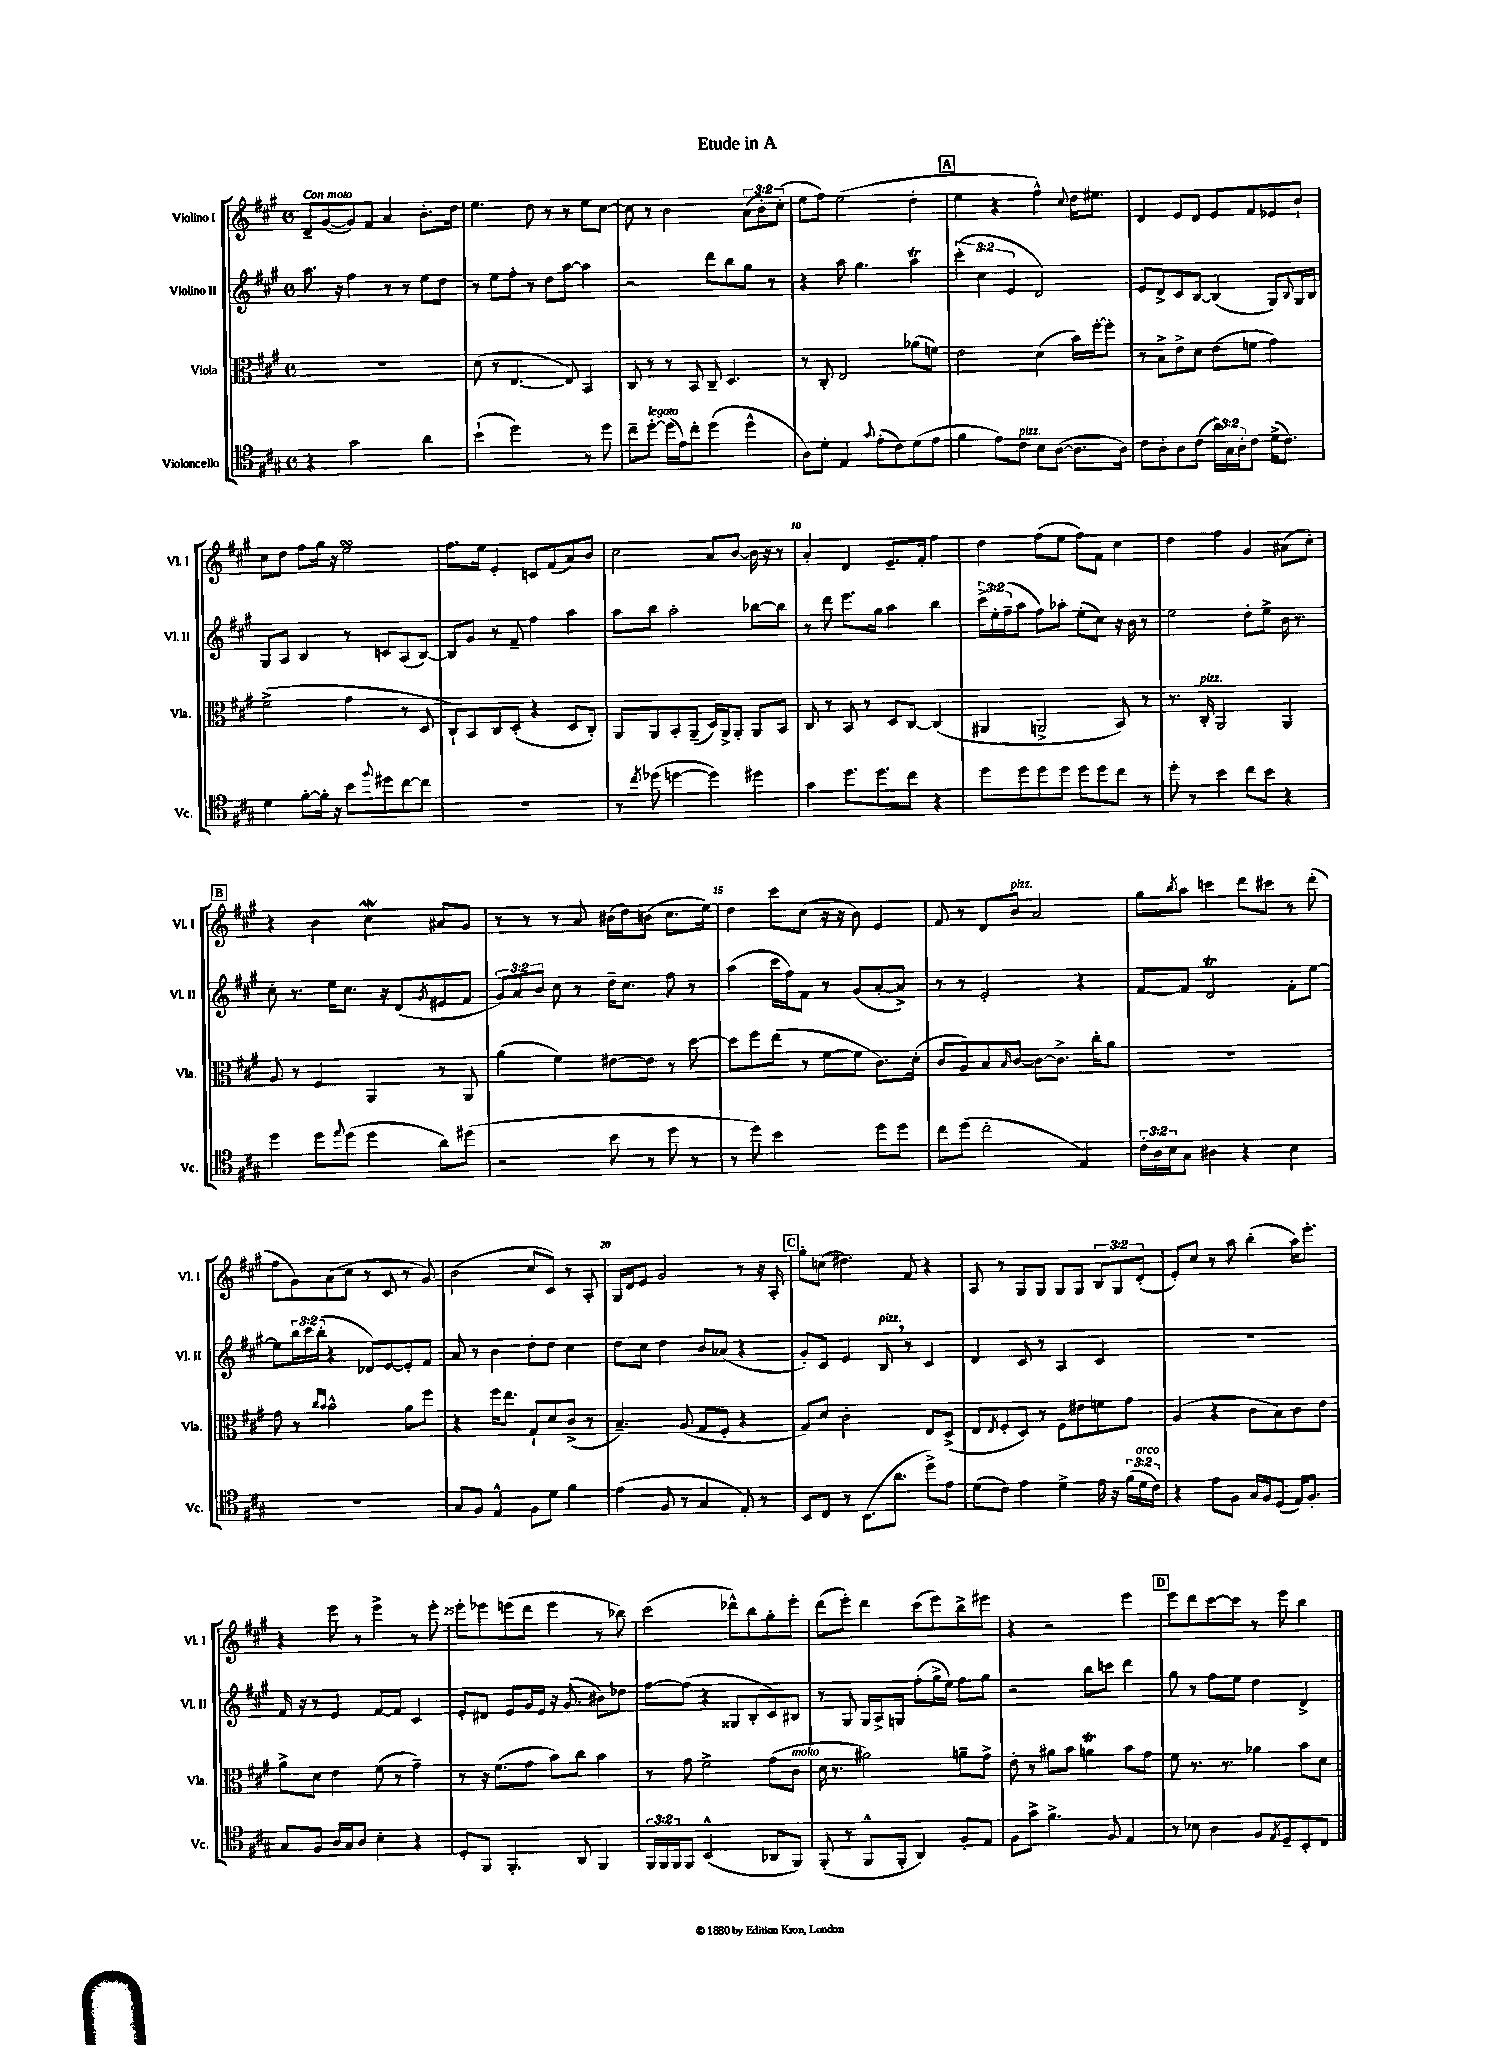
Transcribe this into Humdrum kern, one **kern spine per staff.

**kern	**kern	**kern	**kern
*staff4	*staff3	*staff2	*staff1
*clefC4	*clefC3	*clefG2	*clefG2
*k[f#c#g#]	*k[f#c#g#]	*k[f#c#g#]	*k[f#c#g#]
*M4/4	*M4/4	*M4/4	*M4/4
*met(c)	*met(c)	*met(c)	*met(c)
4r	1r	8.aa\	8d~/L
.	.	.	([8g#/
.	.	16r	.
2g#\	.	4ff#\	8g#/])
.	.	.	8f#/J
.	.	8r	4a/
.	.	8r	.
4a\	.	8ee\L	8.b'\L
.	.	8dd\J	.
.	.	.	16dd\Jk
=	=	=	=
(4b`\	(8d\	8r	4.ee\
.	8r	8ee\L	.
2dd\)	[4.E/	8ff#'\J	.
.	.	8r	8dd\
.	.	8dd\L	8r
.	8E/])	[8aa\J	8r
8r	4BB/	4aa\]	8ee\L
8dd\	.	.	[8cc#\J
=	=	=	=
8cc#~\L	8C#/	2r	8cc#\]
[8dd'\J	8r	.	8r
(16dd\]LL	8r	.	2b\
16e\J)	.	.	.
8cc#'\J	8BB/	.	.
(4dd\	8C#~/	8ddd\L	.
.	4.D/	8bb\	.
4dd^^\	.	8gg#\J	(12a\L
.	.	.	12b'\)
.	.	8r	.
.	.	.	(12cc#'\J
=	=	=	=
8A\L)	8r	4r	8ee\L
8d'\J	8C#'/	.	8ff#\J)
4E/	2E/	8aa\	(2ee\
.	.	4.gg#\	.
8qqg#/	.	.	.
(8e'\L	.	.	.
8c#\)	.	.	.
(8d\	(8a-\L	4aa\	4dd'\
8e\J	8f\J)	.	.
=	=	=	=
4f#\	2e\	(6ccc#'\	4ee\
.	.	6cc#\	.
8e\L)	.	.	4r
.	.	6e/	.
8c#\J	.	.	.
8B\L	(4d\	2d/)	4ff#^^\)
([8A\J	.	.	.
.	.	.	8qqcc#/
8.A\]L	16b\LL)	.	16dd\LK
.	[16ff#'\J	.	8.ee#\J
.	8ff#'\]J	.	.
16A\Jk)	.	.	.
=	=	=	=
8c#\L	8r	8e/L	4d/
8A'\	8B^\L	8d^/	.
8A\	8e^\	8c#/	8e/L
(8c#\J	8d\J	[8B/J	8d/J
24a\LL)	(8e\L	(4B/]	8e/L
24G#\	.	.	.
24A'\J	.	.	.
8c#\J	8f\J	.	8f#/
(16d^\LK	4g#\)	8G#/L)	8e-/
8.c#\J)	.	.	.
.	.	8qqB/	.
.	.	16G#/L	8b`/J
.	.	16B/JJ	.
=	=	=	=
4d\	(2f#^\	8G#/L	8cc#\L
.	.	8A/J	8dd\J
[8f#'\L	.	4B/	8ff#\L
16f#'\]Jk	.	.	16gg#\Jk
16r	.	.	16r
8b\L	4g#\	8r	2ee\
8qqff#/	.	.	.
8dd#\	.	8c/L	.
[8cc#\	8r	(8A/	.
8cc#\]J	8D/	[8B/J)	.
=	=	=	=
1r	8C#`/L)	8B/]L	8.ff#\L
.	8BB/	8g#/J	.
.	.	.	16ee\Jk
.	8C#/	8r	4e'/
.	(8D'/J	8f#~/	.
.	4r	4ff#\	8c/L
.	.	.	(8f#/
.	8D/L	4aa\	8a/)
.	8C#'/J)	.	8b/J
=	=	=	=
8r	8AA/L	8aa\L	2cc#\
8qcc#/	.	.	.
(8dd-\	8AA/	8bb\J	.
[4dd\	8BB'/	2aa'\	.
.	(8AA~/J	.	.
4dd\])	16D/LL)	.	8a/L
.	16AA^/J	.	.
.	8AA'/J	.	[8b/J
4dd#\	8AA/L	[8bb-\L	16b\]
.	.	.	16r
.	8BB/J	8bb-\]J	8r
=	=	=	=
4g#\	8C#/	8r	4a'/
.	8r	8ddd\	.
8.dd\L	8BB/	8.eee\L	4d/
.	8r	.	.
8.dd\	.	16gg#\Jk	.
.	8D/L	4aa\	8.e~/L
8cc#\J	[8C#/J	.	.
.	.	.	16f#'/Jk
4r	(4C#/]	4bb\	4ff#\
=	=	=	=
8dd\L	4AA#/	24ccc#^\LL	4dd\
.	.	24ee'\	.
.	.	(24ff#~\J	.
8dd\	.	8aa\J	.
8dd\	2AA^/	8ff#\L)	(8ff#\L
8dd\J	.	8aa-'\J	8ee\J
8dd\L	.	(8ee'\L	8ff#\L)
8dd\	.	8cc#\J)	8f#\J
8cc#\J	8BB/)	16r	4cc#\
.	.	16b\	.
8r	8r	8r	.
=	=	=	=
8dd'\	8.r	2ee\	4dd\
8r	.	.	.
.	16C#'/	.	.
4b\	2AA/	.	4ff#\
8cc#\L	.	8dd'\L	4g#/
8b\J	.	8ee^\J	.
4r	4AA/	16b\	(8a#\L
.	.	8.r	.
.	.	.	8cc#'\J)
=	=	=	=
4dd\	8A/	8cc#'\	4r
.	8r	8.r	.
8dd\L	4F#/	.	4b\
.	.	16ee\LK	.
8qqee/	.	.	.
(8dd\J	.	8.cc#\J	.
4dd\	4AA/	.	4cc#\
.	.	16r	.
.	.	(8d/L	.
.	.	8qg#/	.
8a\L)	8r	8e#/	8a#/L
(8dd#\J	8AA/	8f#/J	8g#/J
=	=	=	=
2r	(4a\	12g#/L)	8r
.	.	12a/	.
.	.	.	8r
.	.	12b/J	.
.	4f#\)	8cc#\	8r
.	.	8r	8a/
8b\	[8e#\L	16dd~\LK	(16b#\LL
.	.	8.cc#\J	16dd\J)
8r	8e#\]J	.	(8b\J
8dd\	8r	8ff#\	8.cc#\L
8r	[8dd\	8r	.
.	.	.	16ee\Jk)
=	=	=	=
8r	8dd\]L	(4aa\	4dd\
8dd\)	8ff#\	.	.
2b\	(8ee\J	16ccc#\LL	8ccc#\L
.	.	16ff#\J)	.
.	8r	8f#\J	(8cc#\J
.	[8f#\L	8r	16r
.	.	.	16r
.	8f#\]J	(8g#/L	8b\)
8dd\L	8.c#\L)	[8a'/	4e/
8dd\J	.	8a^/]J)	.
.	(16d'\Jk	.	.
=	=	=	=
8cc#\L	8c#/L	8r	8f#/
(8dd\J	8A/)	8r	8r
2cc#'\	8B/	2e'/	8d/L
.	16qqB/	.	.
.	[8c#/J	.	8b/J
.	8c#\_L	.	2a/
.	8.c#^\]J	.	.
4E/)	.	4r	.
.	16cc#'\LK	.	.
.	8a\J	.	.
=	=	=	=
24c#'\LL	1r	[8f#/L	8gg#\L
24A\	.	.	.
24B\J	.	.	.
.	.	.	8qbb/
8G#\J	.	8f#/]J	8aa\J
4A#\	.	2d/	4ccc\
4r	.	.	8ddd\L
.	.	.	8ccc#\J
4B\	.	8f#'\L	8r
.	.	[8ee\J	(8ddd'\
=	=	=	=
1r	8g#\	8ee\]L	8ff#\L
.	8r	24bb\L	8g#\)
.	.	24ccc#\	.
.	.	(24bb'\JJ	.
.	16qqcc#/LL	.	.
.	16qqb/JJ	.	.
.	2b^^\	4r	(8a\
.	.	.	8cc#\J
.	.	8d-/L)	8r
.	.	[8e/	8c#/
.	8a\L	8e'/]	8r
.	8ff#\J	8f#/J	8g#/)
=	=	=	=
8G#/L	4r	8a/	(2b\
8F#/J	.	8r	.
4E^^/	16ff#\LK	4b\	.
.	8.ee\J	.	.
8F#\L	8G#`/L	8dd'\L	8cc#/L
8d\J	8d/	8dd\J	8c#/J)
4f#\	(8c#^/J	4cc#\	8r
.	8r	.	8A'/
=	=	=	=
(4e\	4.B~/)	8dd\L	16G#/LL
.	.	.	16d/J
.	.	8cc#\J	8e/J
8F#/	.	4dd\	2g#/
8r	(8A/	.	.
4G#/	8G#/L	8b/L	.
.	8F#'/J	(8a-/J	.
8E'/)	4r	4r	8r
8r	.	.	16r
.	.	.	16A'/
=	=	=	=
8BB/L	8G#/L)	8g#'/L)	8gg#'\L
8C#/J	8d/J	8c#/J	(8cc\J
8r	2c#'\	4e/	4.dd#\)
(8.BB\L	.	.	.
.	.	8B/	.
8.a\J	.	.	.
.	.	8r	8f#/
8dd^\L)	8E/L	4c#/	4r
8e\J	(8D^/J	.	.
=	=	=	=
(8d\L	8E/L	4d/	8A/
.	8qE/	.	.
8c#\J)	8F#'/	.	8r
4e\	8D/J)	8c#/	8G#/L
.	8r	8r	8G#/J
4d^\	8F#\L	4A/	8G#/L
.	8e#\	.	8G#/J
16e\	8f\	4c#/	12B/L
16r	.	.	.
.	.	.	12G#/
(24f#\LL	8g#\J	.	.
24d\	.	.	(12d'/J
24c#\JJ)	.	.	.
=	=	=	=
4r	(4A/	1r	8e'/L)
.	.	.	8cc#/J
8e\L	4r	.	8r
8F#\J	.	.	8aa\
16G#/LL	8c#\L	.	(4bb'\
16F#/J	.	.	.
(8D/J	8B\)	.	.
16E/LK)	8c#\	.	16aa\LK)
8.F#'/J	.	.	8.eee'\J
.	8e\J	.	.
=	=	=	=
8G#/L	8a^\L	16f#/	4r
.	.	16r	.
8F#/J	8d\J	8r	.
16A/LL	4e\	4e/	8eee\
16G#/J	.	.	.
8A/J	.	.	8r
4B'\	(8f#\	[8f#/L	4eee^\
.	8r	8f#/]J	.
4r	4g#~\)	4c#/	8r
.	.	.	8eee'\
=	=	=	=
8D'/L	8r	8e'/L	8eee'\L
8FF#/J	16r	8d#/J	8eee-\
.	(8.f#\L	.	.
4.FF#'/	.	8e/L	(8eee\
.	8g#\J	16g#/L	8ddd\J
.	.	16e/JJ	.
.	8b\L)	16r	4eee\
.	.	(8.g#/	.
8AA/	8cc#\J	.	.
4FF#/	4b\	8b#\L)	8r
.	.	8dd-\J	8bb-\)
=	=	=	=
24FF#/LL	8r	[8ff#\L	(2ccc#\
24FF#/	.	.	.
24FF#/J	.	.	.
8FF#/J	8g#\	(8ff#\]J	.
(2BB^^/	2f#^\	4r	.
.	.	8G##/L	8ddd-^^\L)
.	.	8B'/	8bb\
8AA-/L	(8g#\L	8c#/)	8gg#'\
8FF#/J)	8c#\J	8B#/J	8eee'\J
=	=	=	=
(8FF#'/	16d\	8r	(8ddd\L
.	8.r	.	.
8r	.	8G#/	8eee'\J)
8FF#^^/L	2a#\)	16G#/LL	4ddd\
.	.	16A^/J	.
8FF#'/J	.	8G/J	.
4AA/)	.	(8ff#'\L	(8ccc#\L
.	.	16gg#^\L	8eee\)
.	.	16ee\JJ)	.
8F#'/L	8a~\L	8ff#\L	8bb^\
8E/J	8g#^\J	8gg#\J	8eee#\J
=	=	=	=
8F#\L	8e'\	2r	4r
8g#^\J	8r	.	.
4.f#^\	8a#\L	.	2r
.	8b\J	.	.
.	4a\	8bb\L	.
8F#/	.	8ccc\J	.
4E/	8b\L	4ddd\	4eee\
.	8g#\J	.	.
=	=	=	=
8r	8f#\	8gg#\	8eee\L
8B-\	8.r	8r	8ddd\
4A\	.	8ff#\L	[8ccc#\
.	8.r	.	.
.	.	8ee\J	8ccc#\]J
8F#/L	4a-\	4dd\	8r
8qE/	.	.	.
8D~/	.	.	8eee\
8BB'/	8b\L	4d^/	4bb\
8C#/J	8d\J	.	.
==	==	==	==
*-	*-	*-	*-
